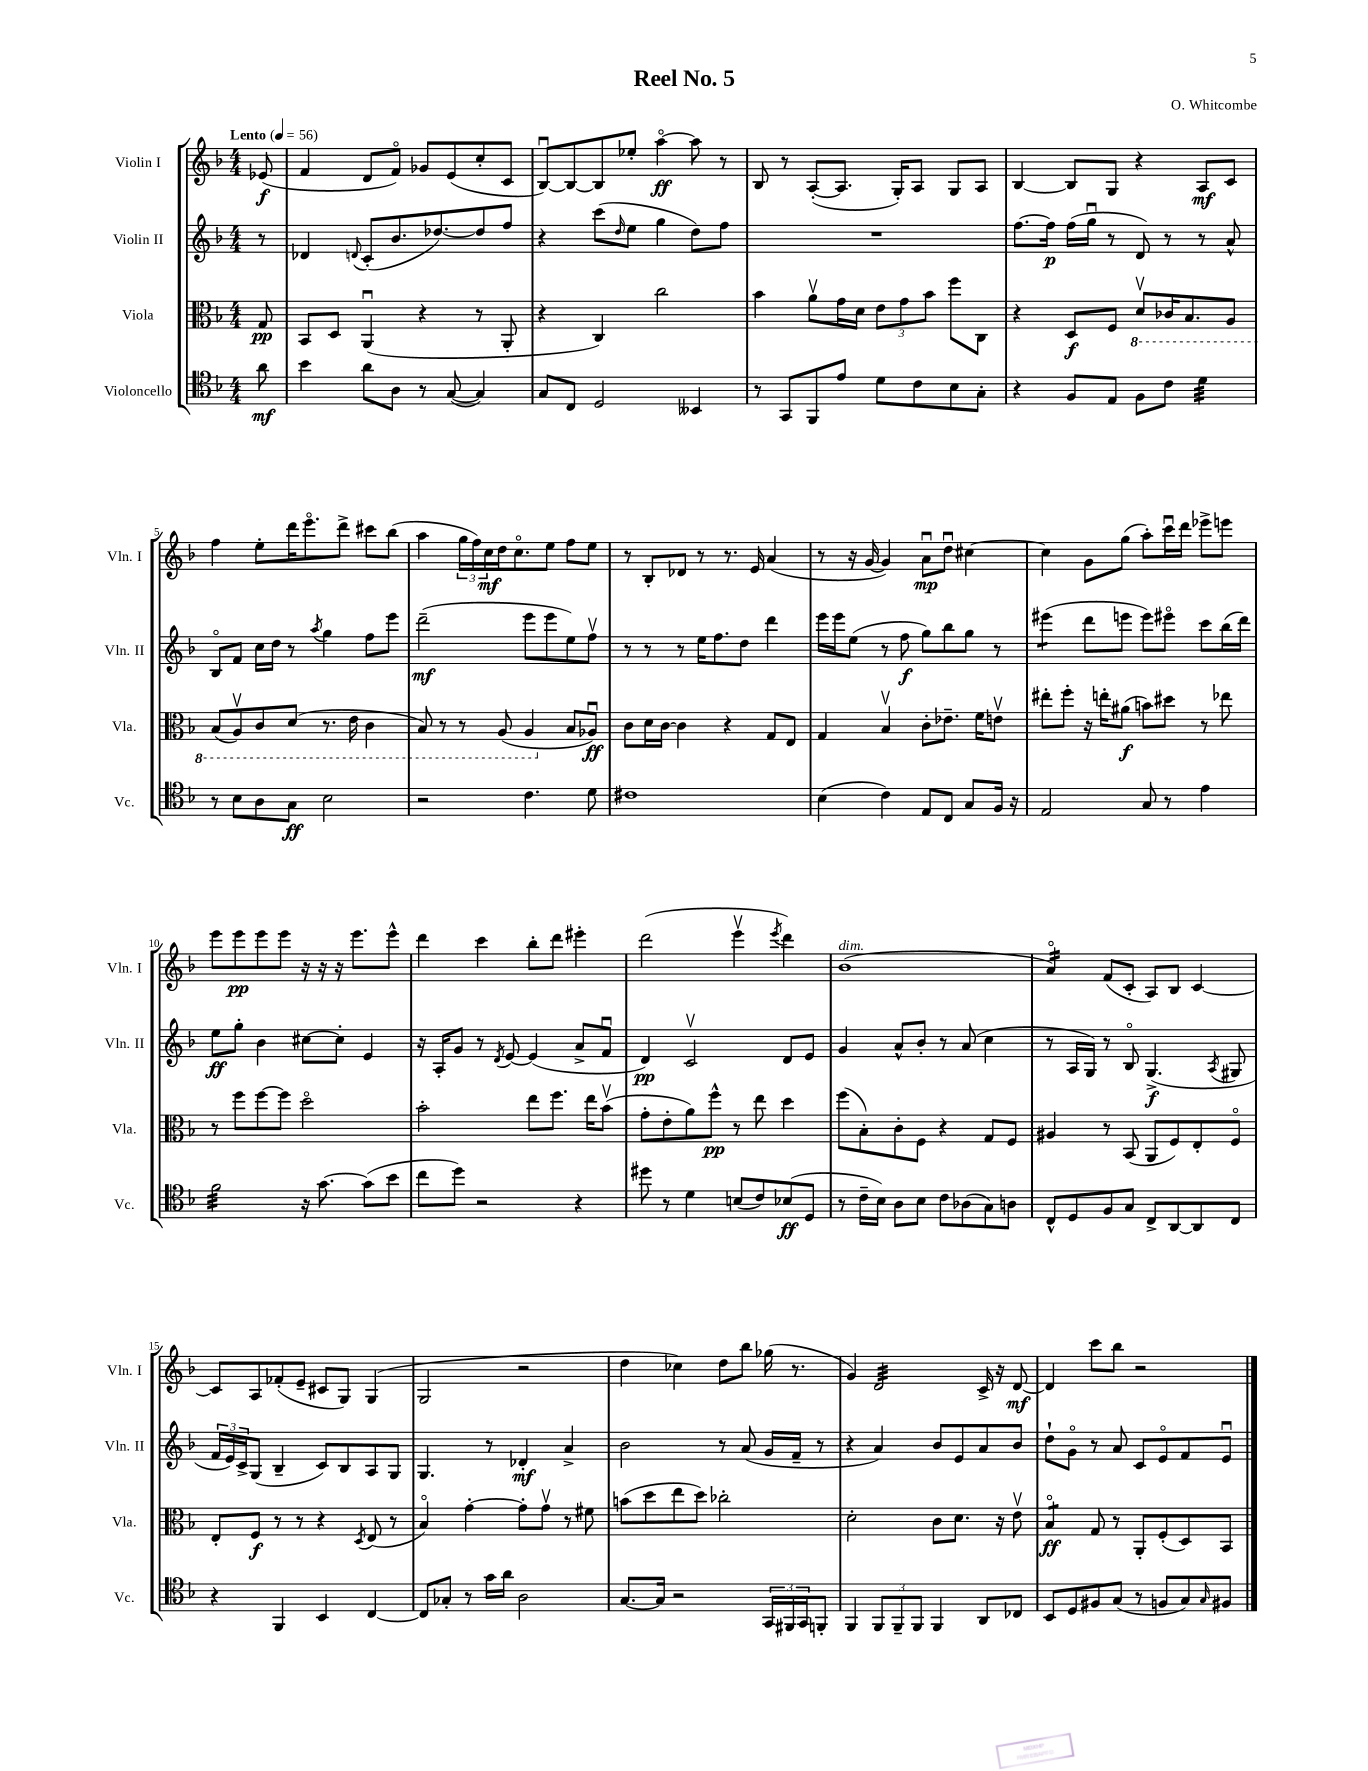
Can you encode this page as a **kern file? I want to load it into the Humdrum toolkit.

**kern	**kern	**kern	**kern
*staff4	*staff3	*staff2	*staff1
*clefC4	*clefC3	*clefG2	*clefG2
*k[b-]	*k[b-]	*k[b-]	*k[b-]
*M4/4	*M4/4	*M4/4	*M4/4
*MM56	*MM56	*MM56	*MM56
8a	8G	8r	(8e-
=	=	=	=
4b-	8BB-	4d-	4f
.	8D	.	.
.	.	8qqd	.
8a	(4AAu	(8c'	8d
8A	.	8.b-	8fo)
8r	4r	.	8g-
.	.	[8.dd-)	.
([8G	.	.	(8e
4G])	8r	8dd-]	8cc'
.	8AA'	8ff	8c
=	=	=	=
8G	4r	4r	[8B-u)
8C	.	.	8B-_
2D	4C)	(8ccc	8B-]
.	.	16qqdd	.
.	.	8ee	8ee-'
.	2cc	4gg	[4aao
4BB--	.	8dd)	8aa]
.	.	8ff	8r
=	=	=	=
8r	4b-	1r	8B-
8GG	.	.	8r
8FF	8av	.	([8A'
8e	16g	.	8.A]
.	16d	.	.
8d	12e	.	.
.	.	.	16G')
.	12g	.	.
8c	.	.	8A
.	12b-	.	.
8B-	8ff	.	8G
8G'	8C	.	8A
=	=	=	=
4r	4r	[8.ff	[4B-
.	.	16ff]	.
8F	8D	(16ff	8B-]
.	.	16ggu	.
8E	8F	8r	8G
8F	8Dv	8d)	4r
8c	16C-	8r	.
.	8.BB-	.	.
4d	.	8r	8A
.	8AA	8a^^	8c
=	=	=	=
8r	(8BB-	8B-o	4ff
8B-	8AAv)	8f	.
8A	8C	16cc	8ee'
.	.	16dd	.
8G	(8D	8r	16ddd
.	.	.	8.eeeo
.	.	8qaa	.
2B-	8.r	4gg	.
.	.	.	8ddd^
.	16E	.	.
.	4C	8ff	8ccc#
.	.	8eee	(8bb-
=	=	=	=
2r	8BB-)	(2ddd~	4aa
.	8r	.	.
.	8r	.	24gg
.	.	.	24ff)
.	.	.	24cc
.	(8AA	.	16dd
.	.	.	8.cco
4.c	4AA	8eee	.
.	.	8eee	8ee
.	8B-	8ee)	8ff
8d	8A-u)	8ffv	8ee
=	=	=	=
1c#	8c	8r	8r
.	16d	8r	8B-'
.	[16c	.	.
.	4c]	8r	8d-
.	.	16ee	8r
.	.	8.ff	.
.	4r	.	8.r
.	.	8dd	.
.	.	.	16e
.	8G	4ddd	(4a
.	8E	.	.
=	=	=	=
(4B-	4G	16eee	8r
.	.	16eee	.
.	.	(8ee	16r
.	.	.	[16g
4c)	4B-v	8r	4g])
.	.	8ff	.
8E	8c'	8gg)	8au
8C	8.e-~	8bb-	8ddu
8G	.	8gg	[4cc#
.	16f	.	.
16F	8ev	8r	.
16r	.	.	.
=	=	=	=
2E	8ee#'	(4eee#	4cc#]
.	8ff'	.	.
.	16r	8ddd	8g
.	16ee'	.	.
.	(8a#	8eee	(8gg
8G	8b)	8eee)	8aa')
8r	8dd#	8eee#o	16cccu
.	.	.	16ddd
4e	8r	8ccc	8eee-^
.	8ee-	(16bb-	8eee
.	.	16ddd)	.
=	=	=	=
2f	8r	8ee	8eee
.	8ff	8gg'	8eee
.	[8ff	4b-	8eee
.	8ff]	.	8eee
16r	2ddo	[8cc#	16r
[8.g	.	.	16r
.	.	8cc#']	16r
.	.	.	8.eee
(8g]	.	4e	.
8b-	.	.	8eee^^
=	=	=	=
8cc	2b-'	16r	4ddd
.	.	16A'	.
8dd)	.	8g	.
2r	.	8r	4ccc
.	.	8qd	.
.	.	[8e	.
.	8ee	(4e]	8bb-'
.	8.ff	.	8ddd
4r	.	8a^	4eee#'
.	16ee	.	.
.	(8b-v	8fu	.
=	=	=	=
8dd#	8g'	4d)	(2ddd
8r	8e'	.	.
4d	8a)	2cv	.
.	8ff^^	.	.
(8B	8r	.	4eeev
8c)	8ee	.	.
.	.	.	8qeee
(8B-	4dd	8d	4ddd)
8D	.	8e	.
=	=	=	=
8r	(8ff	4g	(1b-
16c~	8B-')	.	.
16B-)	.	.	.
8A	8c'	8a^^	.
8B-	8F	8b-'	.
8c	4r	8r	.
(8A-	.	(8a	.
8G)	8G	4cc	.
8A	8F	.	.
=	=	=	=
8C^^	4A#	8r	4ao)
8D	.	16A	.
.	.	16G)	.
8F	8r	8r	(8f
8G	(8BB-	8B-o	8c'
8C^	8AA	(4.G^	8A)
[8AA	8F)	.	8B-
8AA]	8E'	.	[4c
.	.	8qA	.
8C	8Fo	8G#	.
=	=	=	=
4r	8E'	24f	8c]
.	.	24e)	.
.	.	24c^	.
.	8F	(8G	8A
4FF	8r	4B-~	(8f-'
.	8r	.	8e~
4BB-	4r	8c)	8c#
.	.	8B-	8G)
.	8qD	.	.
[4C	(8E	8A	(4G
.	8r	8G	.
=	=	=	=
8C]	4B-o)	4.G	2G
8G-'	.	.	.
8r	[4g'	.	.
16g	.	8r	.
16a	.	.	.
2A	8g']	4d-'	2r
.	8gv	.	.
.	8r	4a^	.
.	8f#	.	.
=	=	=	=
[8.G	(8b	2b-	4dd
.	8dd	.	.
16G]	.	.	.
2r	8ee	.	4cc-)
.	8dd)	.	.
.	2cc-'	8r	8dd
.	.	(8a	8bb-
24GG	.	16g	(16gg-
24FF#	.	.	.
.	.	16f~	8.r
24GG	.	.	.
8FF'	.	8r	.
=	=	=	=
4FF	2d'	4r	4g)
12FF	.	4a)	2d
12FF~	.	.	.
12FF	.	.	.
4FF	8c	8b-	.
.	8.d	8e	.
8AA	.	8a	16c^
.	16r	.	16r
8C-	8ev	8b-	[8d
=	=	=	=
8BB-	4B-o	8dd`	4d]
8D	.	8go	.
8F#	8G	8r	8ccc
(8G	8r	8a	8bb-
8r	8AA'	8c	2r
8F	(8F'	8eo	.
8G)	8D)	8f	.
16qqG	.	.	.
8F#	8BB-	8eu	.
==	==	==	==
*-	*-	*-	*-
